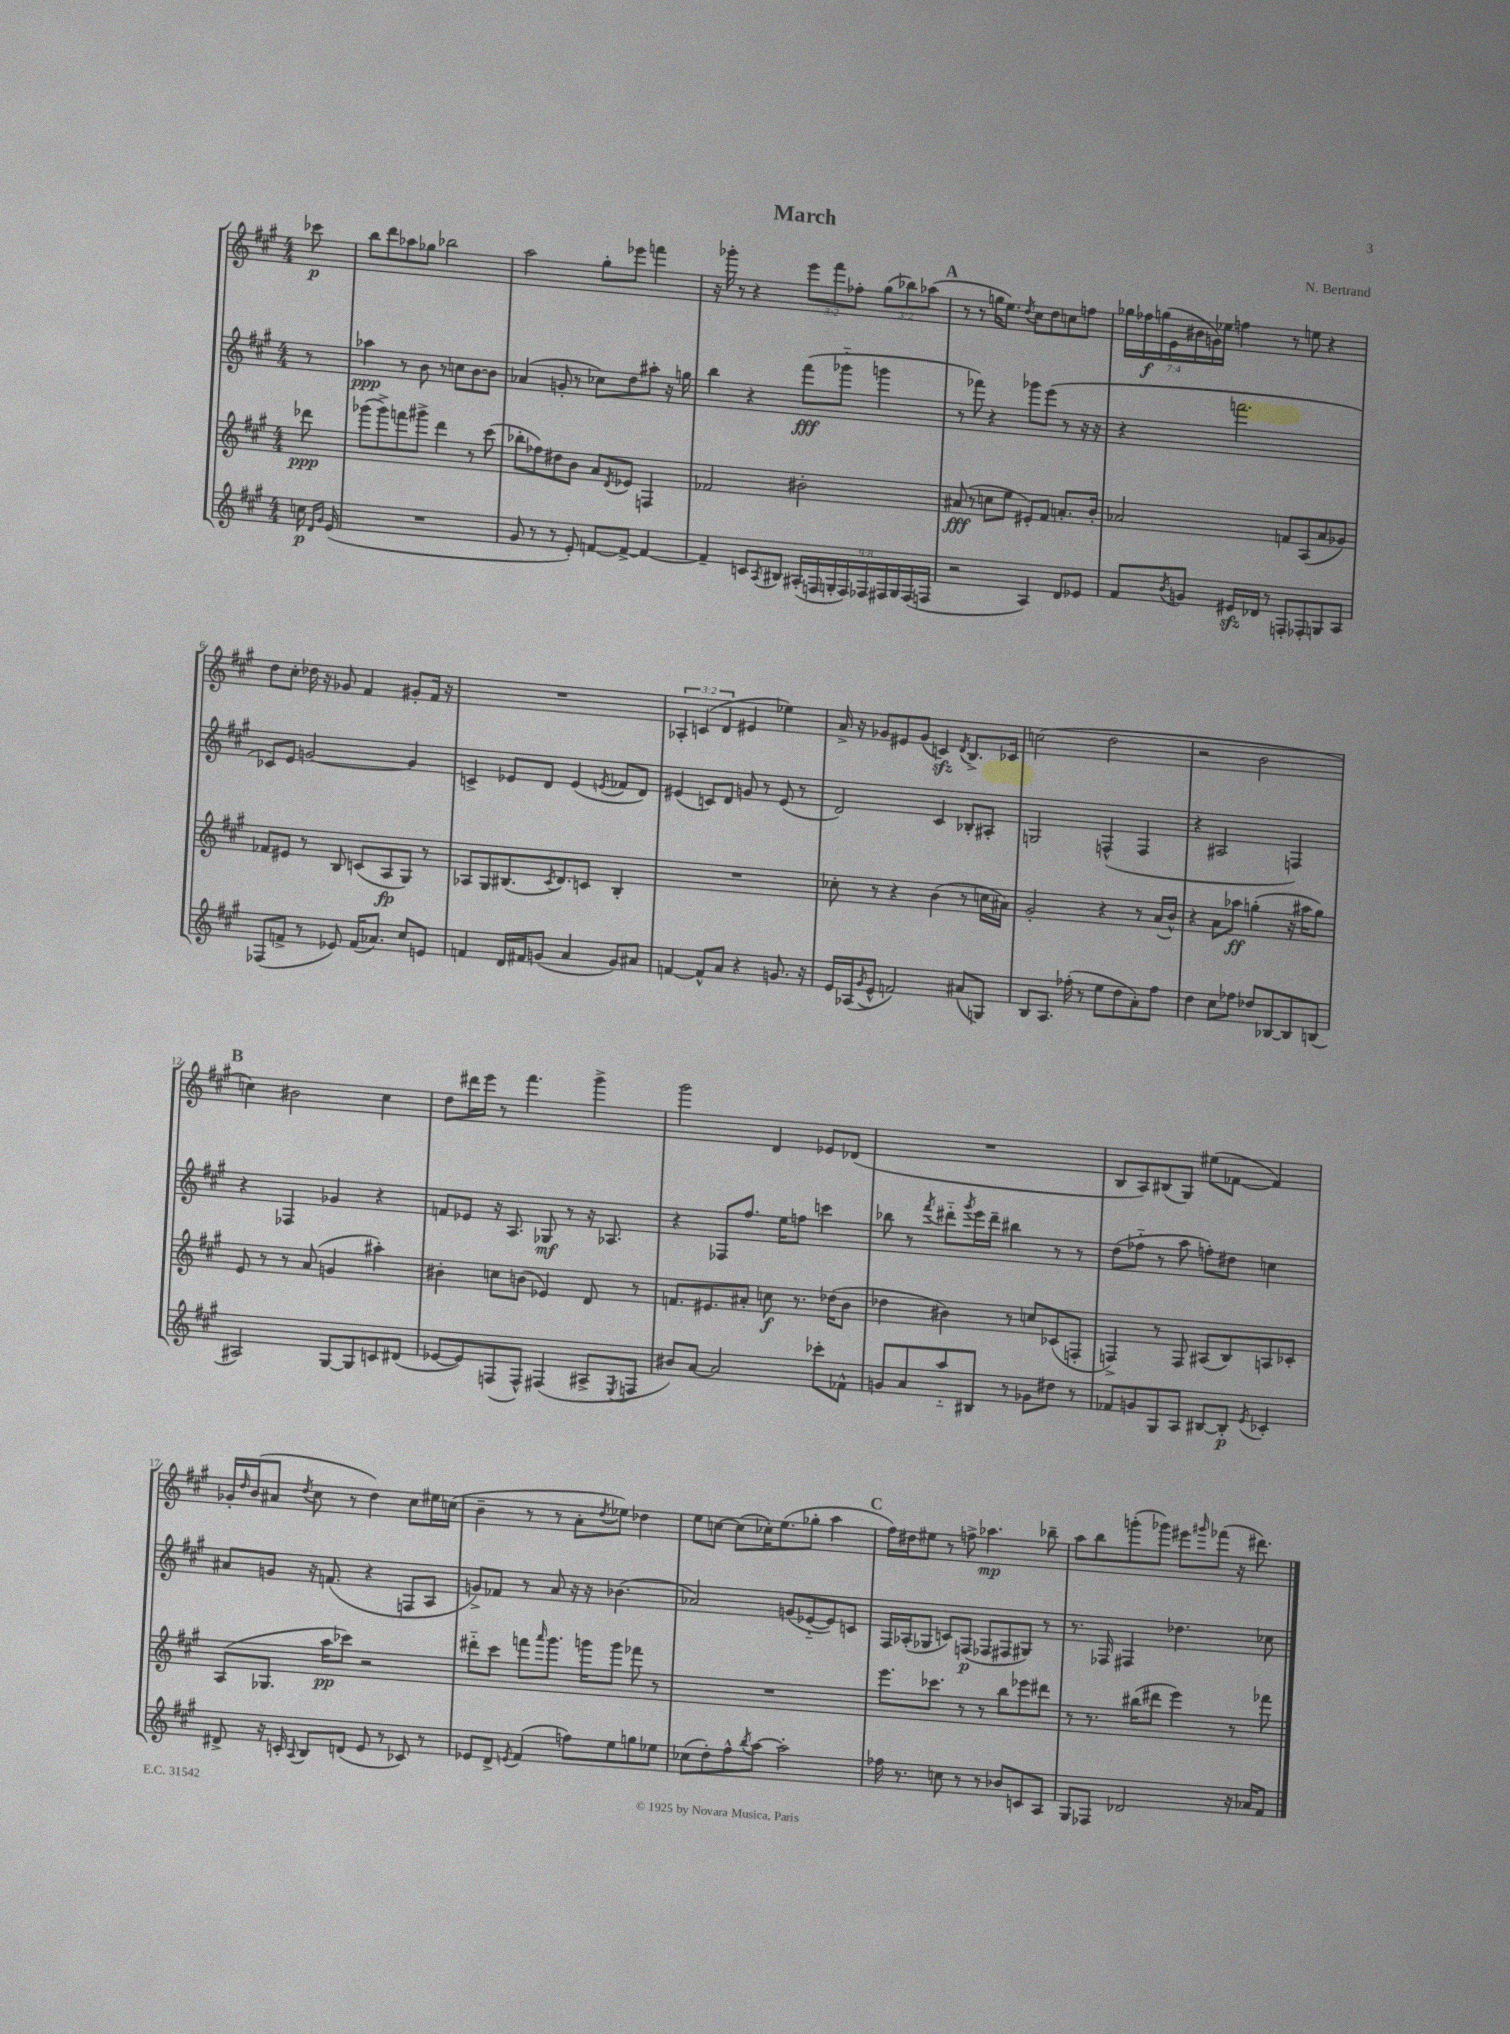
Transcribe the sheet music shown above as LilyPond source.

\header { title = "March" composer = "N. Bertrand" }
<<
\new StaffGroup <<
\new Staff = "s0" {
    \clef treble \key a \major \numericTimeSignature \time 4/4 \override Staff.TupletNumber.text = #tuplet-number::calc-fraction-text \partial 8
    ces'''8\p |
    b''8 d'''8 aes''8 ges''8 bes''2 |
    a''2 gis''8-. ees'''8 f'''4 |
    r16 ges'''16-. r8 r4 \tuplet 3/2 { e'''8 fis'''8 fes''8-. } \tuplet 3/2 { gis''8( bes''8) aes''8( } |
    \mark \markup { \bold "A" } r8 r8 g''16 e''8.) \acciaccatura { d''8 } cis''8 d''8 c''8 f''8 |
    \tuplet 7/4 { ges''16 fes''16\f g''16( e'16 bis'16 g'16) ees''16 } f''4 r8 e''8 r4 |
    d''8 cis''8-. des''16 r16 ges'8 fis'4 gis'8-. fis'16 r16 |
    R1 |
    \tuplet 3/2 { aes4-. c'4( d'4 } eis'4 ees''4) |
    a'16-> r16 ges'8 eis'8 ges'8( c'4\sfz) \acciaccatura { d'8 } b8.-> ces'16 |
    c''2( d''2 |
    r2 b'2 |
    \mark \markup { \bold "B" } c''4) bis'2 c''4 |
    d''8 dis'''16 e'''16 r8 fis'''4. gis'''4-> |
    gis'''2 d'4 ees'8 des'8( |
    R1 |
    b8 a8) bis8( gis8) eis''8( fes'8~ fes'4) |
    ges'16-. \grace { d''16 } b'16( ais'8 \acciaccatura { d''8 } cis''8 r8 d''4) cis''8 eis''16 c''16( |
    b'4-- r8 r8 a'8-. \acciaccatura { d''8 } ees''8) des''4 |
    e''8 c''8~ c''8( ces''16-.) e''8.( ges''8-. a''4 |
    \mark \markup { \bold "C" } fis''16) dis''16 eis''8 r8 f''8-> aes''4.\mp bes''8-- |
    a''8 b''8 g'''8-.( ges'''8) eis'''8 \grace { gis'''16 } fes'''8( r16 dis'''8.) \bar "|." |
}
\new Staff = "s1" {
    \clef treble \key a \major \numericTimeSignature \time 4/4 \partial 8
    r8 |
    aes''4\ppp r8 b'8 r8 c''8 b'8~ b'8 |
    aes'4( g'8-. r8 ces''8) d''8 ais''8-. r16 g''16 |
    b''4 r4 fis'''8\fff( ges'''8-_ g'''4 |
    \mark \markup { \bold "A" } r8 fes'''8) r4 ges'''8 e'''8( r8 r16 r16 |
    r4 f'''2. |
    ces'8) e'8 g'2~ g'4 |
    c'4-> ees'8 d'8 ees'4( \acciaccatura { e'8 } fes'8 d'8) |
    eis'4( c'8) d'8 g'8 r8 eis'8( r8 |
    d'2) cis'4 bes8-. ais8-. |
    g2 f4-^( f4 |
    r4 ais2 f4) |
    \mark \markup { \bold "B" } r4 fes4 ges'4 r4 |
    f'8 ees'8 r16 a8. ges8\mf r8 r16 aes8. |
    r4 fes8 fis''8. e''16 f''8 c'''4 |
    bes''8 r8 \acciaccatura { fis'''8 } dis'''8-_ \acciaccatura { gis'''8 } e'''16 dis'''16-- bis''4 r8 r8 |
    d''8( fes''8-_ r8 a''8 f''8-.) dis''8 c''4 |
    ais'8 g'8 r16 f'8.( r4 f8 a8 |
    g'8->) fes'8 r8 a'8 r16 r16 bes'4.( |
    aes'2) g'8( ees'8~-_ ees'8) c'8 |
    \mark \markup { \bold "C" } fis16 aes16-.( ges8 c'8) f8\p( fes8 fis8 gis8) r8 |
    r8. fes16 fis4 des''4. ces''8 \bar "|." |
}
\new Staff = "s2" {
    \clef treble \key a \major \numericTimeSignature \time 4/4 \partial 8
    des'''8\ppp |
    ges'''8( ges'''8->) f'''8 gis'''8-> d'''4 r8 cis'''8( |
    bes''8-. fes''8) dis''8 b'8 a'8 \acciaccatura { d'8 } ees'8 f4 |
    fes'2 bis'2-. |
    \mark \markup { \bold "A" } ais'8\fff( r8 c''8 e''8 eis'8-.) fis'8 a'8.-. b'16-. |
    aes'2 f'8 a8( aes'8 ges'8) |
    fes'8 eis'8 r8 b8 c'8( a8\fp gis8) r8 |
    aes8 gis8 bis8.( \acciaccatura { cis'8 } d'8.) c'8 bis4-. |
    R1 |
    ces''8-. r8 r4 b'4( r8 c''16 ais'16) |
    gis'2-. r4 r8 a'16( b'16-^) |
    r4 a'8 aes''8\ff g''4-.( r16 ais''16 g''8) |
    \mark \markup { \bold "B" } e'8 r8 r8 a'8( g'4 ais''4-.) |
    bis'4-. c''8 b'8( ees'4) d'8 r8 |
    f'8. eis'8. ais'8-. c''8\f r8. des''16( b'8 |
    des''4 bis'4) r8 c''8 ces'8( f8-. |
    f4->) r8 f8 ais8( b8) a8 ces'8-. |
    a8( ges8. a''16\pp ces'''8) r2 |
    dis'''8-_ cis'''8 f'''8 \grace { a'''16 } gis'''8. g'''16 g'''8 fes'''8 r8 |
    R1 |
    \mark \markup { \bold "C" } e'''8. ces'''8. r8 r8 b''8 ees'''8 dis'''8 |
    r8 r8. bis''16( dis'''8 e'''4) r8 fes'''8 \bar "|." |
}
\new Staff = "s3" {
    \clef treble \key a \major \numericTimeSignature \time 4/4 \override Staff.TupletNumber.text = #tuplet-number::calc-fraction-text \partial 8
    c''16\p \grace { d'16 gis'16 } e'16( |
    R1 |
    gis'8 r8 r8 e'8-.) f'8~ f'8~-> f'4~ |
    f'4-- c'8 \acciaccatura { a8 } bis8 \tuplet 9/8 { ais16-.( f16 g16-. f16) fes16 fis16 g16 fis16( f16 } |
    \mark \markup { \bold "A" } r2 a4) d'8 ees'8 |
    fis'8 \acciaccatura { b'8 } g'8 eis'16\sfz des'16 r8 f8-. fes8-. g8 a8 |
    fes8( f'8-> r8 ees'8) f'16( aes'8.) cis''8 e'8 |
    f'4 d'16 fis'16 g'8( a'4 g'8) ais'8 |
    f'4~ f'8-^ a'8 r4 g'8. r16 |
    e'16 aes16( \acciaccatura { gis'8 } e'8-^ f'2) ais'8( g8) |
    b8 a8. fes''16-.( r8 e''8 d''8 a'8-.) fes''8 |
    d''4 cis''8 fes''8 des''8 bes8~ bes8 b8( |
    \mark \markup { \bold "B" } ais2) gis8~ gis8 c'8 dis'8( |
    ees'8~ ees'8) f8( f8-^) fis4( ais8-> \acciaccatura { e8 } f8 |
    bis'8) a'8~ a'2 ces'''8-. fes'8-^ |
    g'8 a'8 a''8-_ bis8 r8 ges'8 dis''8 r8 |
    fes'8 g'8 gis8 a8 bis8~ bis8-.\p \acciaccatura { e'8 } ces'4-. |
    dis'8-> r16 c'16-. \appoggiatura { a8 } b8 d'8( e'8 r8 ces'8) r8 |
    ees'8 d'8-> \acciaccatura { e'8 } fis'4( f''8) e''8 g''8 ees''8 |
    ces''8( d''8-.) fis''8-^ \acciaccatura { b''8 } a''8~ a''2-. |
    \mark \markup { \bold "C" } fes''16 r8. c''8 r8 r8 bes'8 c'8 a8 |
    gis8 fes8 des'2 r16 aes'16 fis'8 \bar "|." |
}
>>
>>
